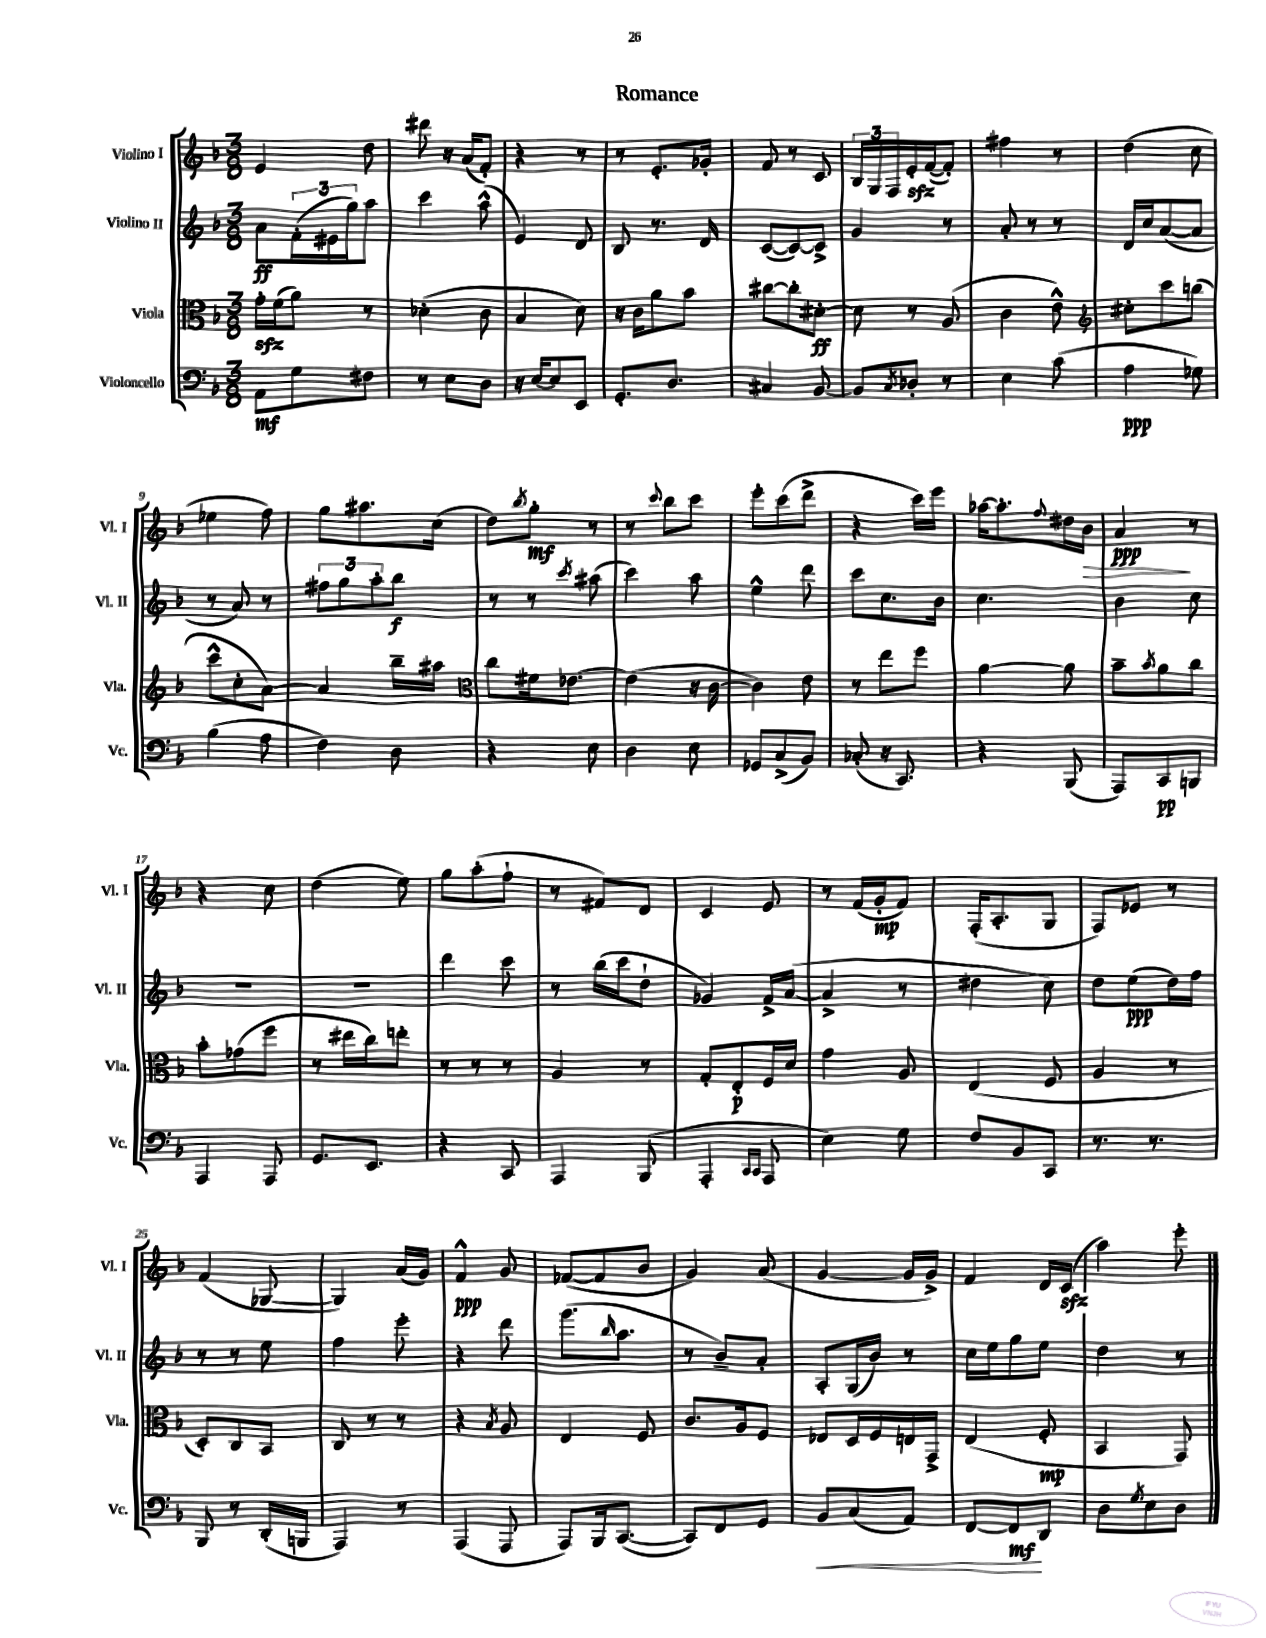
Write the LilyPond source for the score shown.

\header { title = "Romance" }
<<
\new StaffGroup <<
\new Staff = "s0" \with { instrumentName = "Violino I" shortInstrumentName = "Vl. I" } {
    \clef treble \key f \major \numericTimeSignature \time 3/8
    e'4 d''8 |
    dis'''8 r16 a'16( f'8-.) |
    r4 r8 |
    r8 e'8.-. ges'16-. |
    f'8 r8 c'8 |
    \tuplet 3/2 { bes16 g16 f16 } e'16-.\sfz f'16~( f'8-.) |
    fis''4 r8 |
    d''4( c''8 |
    ees''4 f''8) |
    g''8 ais''8. c''16( |
    d''8) \acciaccatura { bes''8 } g''8-.\mf r8 |
    r8 \appoggiatura { c'''8 } bes''8 c'''8 |
    e'''8-. c'''8( d'''8-> |
    r4 c'''16) e'''16 |
    aes''16~ aes''8.-. \appoggiatura { f''8 } dis''16 bes'16\> |
    a'4\ppp\! r8 |
    r4 c''8 |
    d''4( e''8) |
    g''8 a''8-.( f''8-! |
    r8 fis'8) d'8 |
    c'4 e'8 |
    r8 f'16( g'16-.\mp f'8) |
    f16-.( a8.-. g8 |
    f8) ees'8 r8 |
    f'4( ges8~ |
    ges4) a'16( g'16) |
    f'4-^\ppp g'8 |
    fes'8~( fes'8 bes'8 |
    g'4) a'8( |
    g'4~ g'16 g'16->) |
    f'4 d'16 c'16\sfz( |
    a''4) e'''8-. \bar "|." |
}
\new Staff = "s1" \with { instrumentName = "Violino II" shortInstrumentName = "Vl. II" } {
    \clef treble \key f \major \numericTimeSignature \time 3/8
    a'8\ff \tuplet 3/2 { f'16-.( eis'16 g''16) } a''8 |
    c'''4 a''8-^( |
    e'4) d'8 |
    bes8 r8. d'16 |
    c'8~( c'8~) c'8-> |
    g'4 r8 |
    a'8-. r8 r8 |
    d'16 c''16 a'8~( a'8 |
    r8 a'8) r8 |
    \tuplet 3/2 { fis''8 g''8 a''8-. } bes''8\f |
    r8 r8 \acciaccatura { c'''8 } ais''8( |
    c'''4) a''8 |
    e''4-^ d'''8 |
    c'''8 c''8. bes'16 |
    c''4. |
    bes'4 c''8 |
    R4. |
    R4. |
    d'''4 c'''8 |
    r8 bes''16( c'''16 d''8-! |
    ges'4) f'16-> a'16~( |
    a'4-> r8 |
    dis''4 c''8) |
    d''8 e''8\ppp( d''16) f''16 |
    r8 r8 e''8 |
    f''4 e'''8-. |
    r4 d'''8 |
    g'''8.( \grace { bes''16 } a''8. |
    r8 bes'8--) a'8-. |
    a8-. g16( bes'16) r8 |
    c''16 e''16 g''8 e''8 |
    d''4 r8 \bar "|." |
}
\new Staff = "s2" \with { instrumentName = "Viola" shortInstrumentName = "Vla." } {
    \clef alto \key f \major \numericTimeSignature \time 3/8
    g'16-.\sfz f'16( a'8) r8 |
    des'4-.( c'8 |
    bes4 d'8) |
    r16 c'16 a'8 bes'8 |
    cis''8~ cis''8-. dis'8~-.\ff |
    dis'8 r8 a8( |
    c'4 e'8-^) |
    \clef treble cis''8-. c'''8 b''8( |
    c'''8-^ c''8-. a'8~) |
    a'4 bes''16-- ais''16 |
    \clef alto c''8 fis'16 ees'8.~ |
    ees'4( r16 c'16~ |
    c'4) e'8 |
    r8 e''8 f''8 |
    a'4~ a'8 |
    bes'8-- \acciaccatura { bes'8 } a'8 c''8 |
    bes'8-. ges'8( f''8 |
    r8 eis''16 c''16) e''8-. |
    r8 r8 r8 |
    a4 r8 |
    g8-. e8-.\p f16 d'16 |
    g'4 a8 |
    e4( f8 |
    a4 r8 |
    d8-.) c8 bes,8 |
    c8 r8 r8 |
    r4 \acciaccatura { bes8 } a8 |
    e4 f8 |
    c'8. a16 f8 |
    ees8 d16 f16 e16 g,16-> |
    e4( f8-.\mp |
    bes,4 g,8) \bar "|." |
}
\new Staff = "s3" \with { instrumentName = "Violoncello" shortInstrumentName = "Vc." } {
    \clef bass \key f \major \numericTimeSignature \time 3/8
    a,8\mf g8 fis8 |
    r8 e8 d8 |
    r16 e16~ e8 e,8 |
    g,8.-. d8. |
    cis4 bes,8~ |
    bes,8 \acciaccatura { c8 } des8-. r8 |
    e4 c'8( |
    a4\ppp ges8) |
    bes4( a8 |
    f4) d8 |
    r4 e8 |
    d4 e8 |
    ges,8 c8->( bes,8) |
    ces8-.( r16 c,8.) |
    r4 bes,,8( |
    a,,8) c,8\pp b,,8 |
    a,,4 a,,8 |
    g,8. e,8. |
    r4 c,8 |
    a,,4 bes,,8( |
    a,,4-. \grace { c,16 c,16 } a,,8 |
    e4) g8 |
    f8 bes,8 c,8 |
    r8. r8. |
    bes,,8 r8 d,16-.( b,,16 |
    a,,4) r8 |
    a,,4( a,,8 |
    a,,8) bes,,16 c,8.~( |
    c,8) f,8 g,8 |
    bes,8\< c8( a,8) |
    f,8~ f,8\mf\! d,8 |
    d8 \acciaccatura { g8 } e8 d8 \bar "|." |
}
>>
>>
